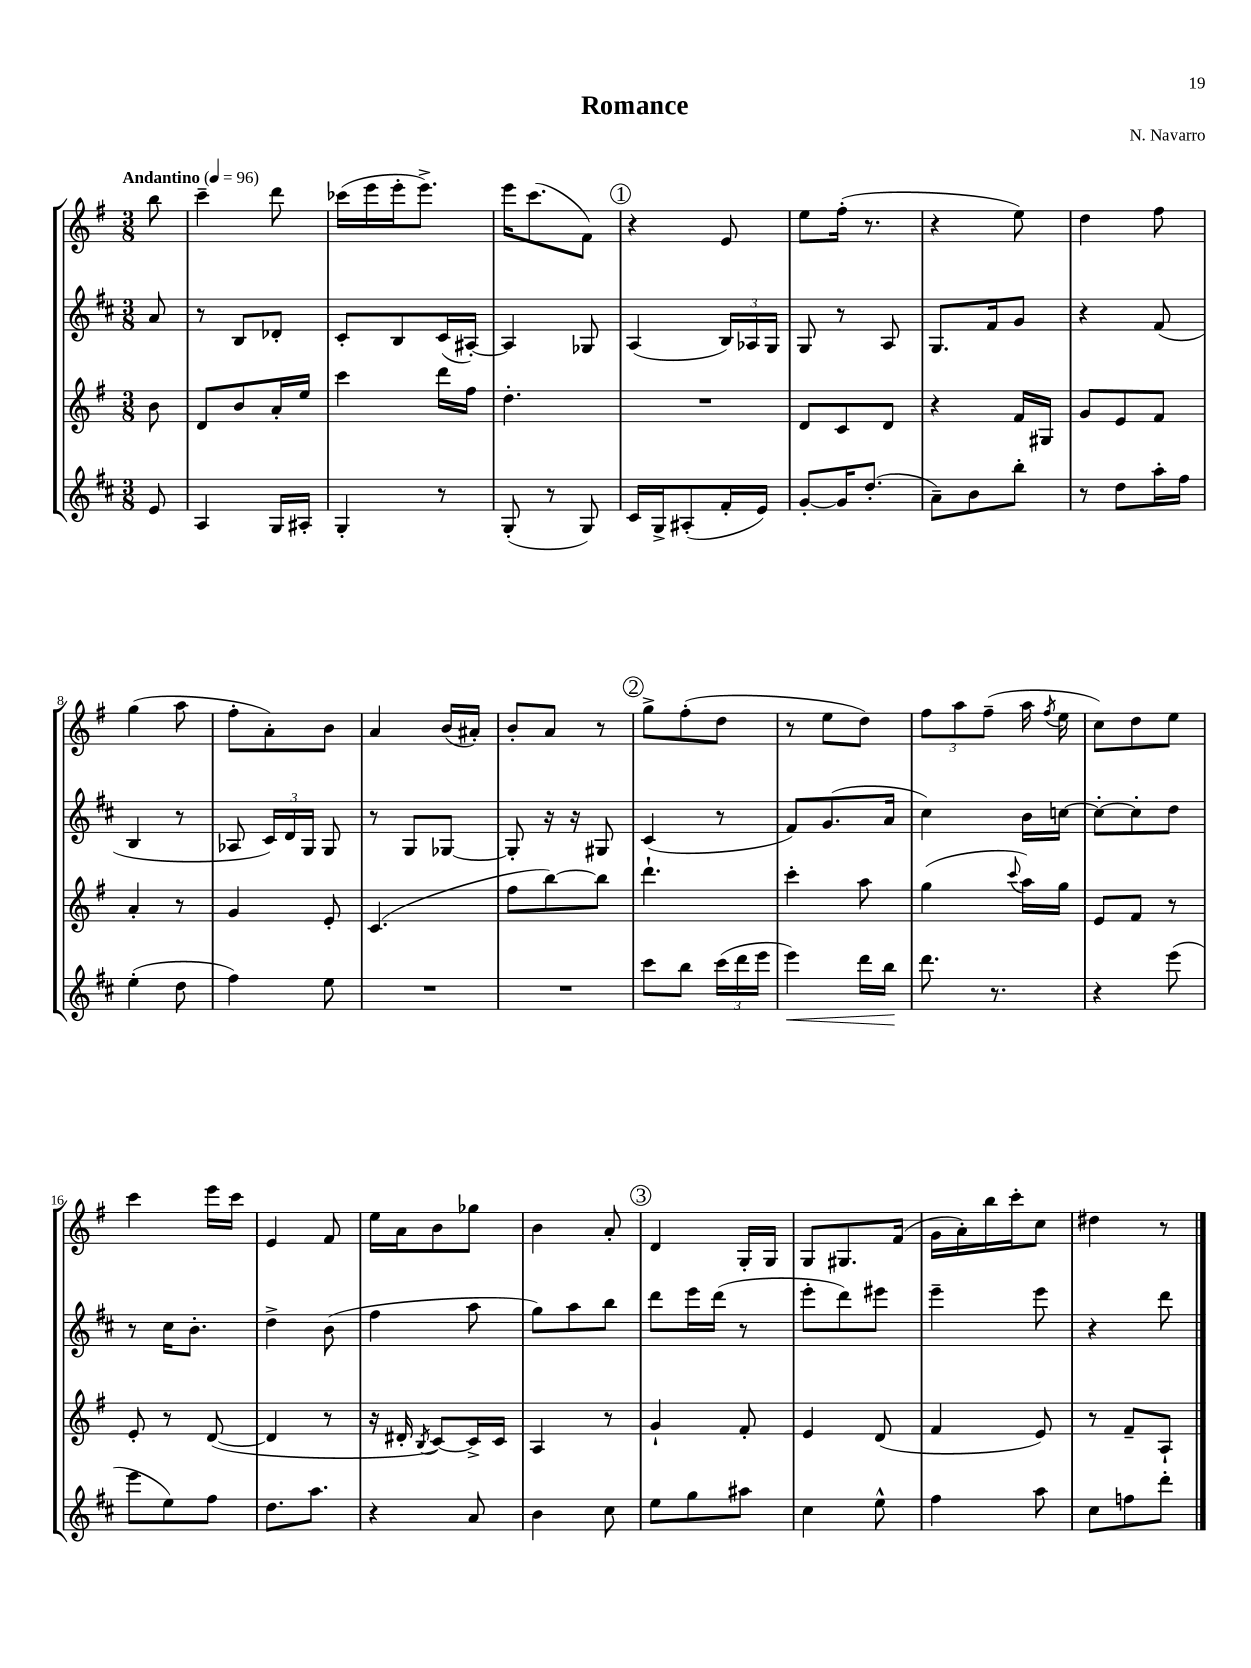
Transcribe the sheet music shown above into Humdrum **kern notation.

**kern	**kern	**kern	**kern
*staff4	*staff3	*staff2	*staff1
*clefG2	*clefG2	*clefG2	*clefG2
*k[f#c#]	*k[f#]	*k[f#c#]	*k[f#]
*M3/8	*M3/8	*M3/8	*M3/8
*MM96	*MM96	*MM96	*MM96
8e	8b	8a	8bb
=	=	=	=
4A	8d	8r	4ccc~
.	8b	8B	.
16G	16a'	8d-'	8ddd
16A#'	16ee	.	.
=	=	=	=
4G'	4ccc	8c#'	(16ccc-
.	.	.	16eee
.	.	8B	16eee'
.	.	.	8.eee^)
8r	16ddd	(16c#	.
.	16ff#	[16A#')	.
=	=	=	=
(8G'	4.dd'	4A#]	16eee
.	.	.	(8.ccc
8r	.	.	.
8G)	.	8G-	8f#)
=	=	=	=
16c#	4.r	(4A	4r
16G^	.	.	.
(8A#'	.	.	.
16f#'	.	24B)	8e
.	.	24A-	.
16e)	.	.	.
.	.	24G	.
=	=	=	=
[8g'	8d	8G	8ee
16g]	8c	8r	(16ff#'
(8.dd'	.	.	8.r
.	8d	8A	.
=	=	=	=
8a~)	4r	8.G	4r
8b	.	.	.
.	.	16f#	.
8bb'	16f#	8g	8ee)
.	16G#	.	.
=	=	=	=
8r	8g	4r	4dd
8dd	8e	.	.
16aa'	8f#	(8f#	8ff#
16ff#	.	.	.
=	=	=	=
(4ee'	4a'	4B	(4gg
8dd	8r	8r	8aa
=	=	=	=
4ff#)	4g	8A-	8ff#'
.	.	24c#)	8a')
.	.	24d	.
.	.	24G	.
8ee	8e'	8G	8b
=	=	=	=
4.r	(4.c	8r	4a
.	.	8G	.
.	.	[8G-	(16b
.	.	.	16a#')
=	=	=	=
4.r	8ff#	8G-']	8b'
.	[8bb)	16r	8a
.	.	16r	.
.	8bb]	8G#	8r
=	=	=	=
8ccc#	4.ddd`	(4c#	8gg^
8bb	.	.	(8ff#'
(24ccc#	.	8r	8dd
24ddd	.	.	.
24eee	.	.	.
=	=	=	=
4eee)	4ccc'	8f#)	8r
.	.	(8.g	8ee
16ddd	8aa	.	8dd)
16bb	.	16a	.
=	=	=	=
8.ddd	(4gg	4cc#)	12ff#
.	.	.	12aa
.	.	.	(12ff#~
8.r	.	.	.
.	8qqccc	.	.
.	16aa)	16b	16aa
.	.	.	8qff#
.	16gg	[16cc	16ee
=	=	=	=
4r	8e	8cc'_	8cc)
.	8f#	8cc']	8dd
(8eee	8r	8dd	8ee
=	=	=	=
8eee	8e'	8r	4ccc
8ee)	8r	16cc#	.
.	.	8.b'	.
8ff#	([8d	.	16eee
.	.	.	16ccc
=	=	=	=
8.dd	4d]	4dd^	4e
8.aa	.	.	.
.	8r	(8b	8f#
=	=	=	=
4r	16r	4ff#	16ee
.	16d#'	.	16a
.	8qB	.	.
.	[8c)	.	8b
8a	16c^]	8aa	8gg-
.	16c	.	.
=	=	=	=
4b	4A	8gg)	4b
.	.	8aa	.
8cc#	8r	8bb	8a'
=	=	=	=
8ee	4g`	8ddd	4d
8gg	.	16eee	.
.	.	(16ddd	.
8aa#	8f#'	8r	16G'
.	.	.	16G
=	=	=	=
4cc#	4e	8eee'	8G
.	.	8ddd)	8.G#
8ee^^	(8d	8eee#	.
.	.	.	(16f#
=	=	=	=
4ff#	4f#	4eee~	16g
.	.	.	16a')
.	.	.	16bb
.	.	.	16ccc'
8aa	8e)	8eee	8cc
=	=	=	=
8cc#	8r	4r	4dd#
8ff	8f#~	.	.
8ddd'	8A`	8ddd	8r
==	==	==	==
*-	*-	*-	*-
